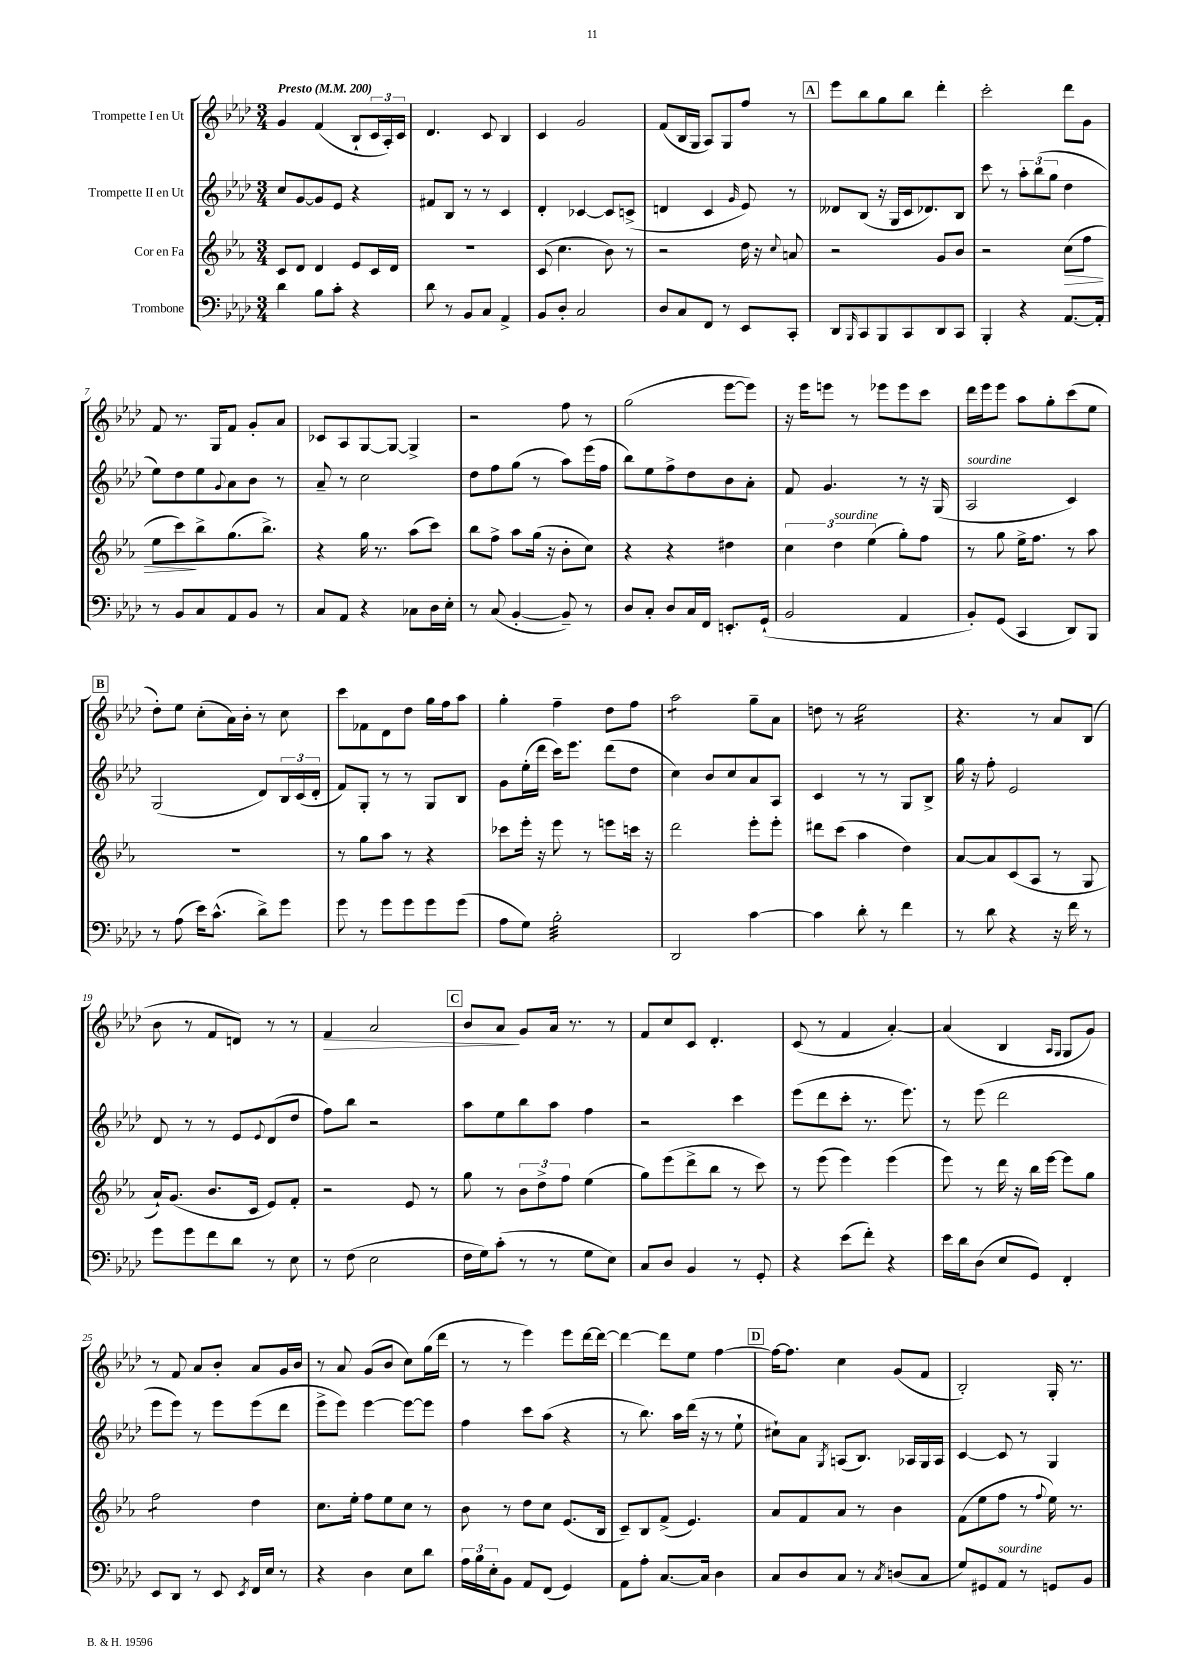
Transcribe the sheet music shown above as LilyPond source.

<<
\new StaffGroup <<
\new Staff = "s0" \with { instrumentName = "Trompette I en Ut" } {
    \clef treble \key aes \major \numericTimeSignature \time 3/4 \tempo "Presto" 4 = 200
    g'4 f'4( bes8-! \tuplet 3/2 { c'16 aes16-.) c'16 } |
    des'4. c'8 bes4 |
    c'4 g'2 |
    f'8( bes16 g16 aes8) g8 f''8 r8 |
    \mark \markup { \box "A" } ees'''8 bes''8 g''8 bes''8 des'''4-. |
    c'''2-. des'''8 g'8 |
    f'8 r8. g16 f'8 g'8-. aes'8 |
    ces'8 aes8 g8~ g8~ g4-> |
    r2 f''8 r8 |
    g''2( ees'''8~ ees'''8) |
    r16 ees'''16 e'''8 r8 ees'''8 ees'''8 c'''8 |
    des'''16 ees'''16 ees'''8 aes''8 g''8-. c'''8( ees''8 |
    \mark \markup { \box "B" } des''8-.) ees''8 c''8-.( aes'16) bes'16-. r8 c''8 |
    c'''8 fes'8 des'8 des''8 g''16 f''16 aes''8 |
    g''4-. f''4-- des''8 f''8 |
    aes''2:8 g''8-- aes'8 |
    d''8 r8 ees''2:16 |
    r4. r8 aes'8 bes8( |
    bes'8 r8 f'8 d'8) r8 r8 |
    f'4\> aes'2 |
    \mark \markup { \box "C" } bes'8 aes'8\! g'8 aes'16 r8. r8 |
    f'8 c''8 c'8 des'4.-. |
    c'8( r8 f'4 aes'4~-.) |
    aes'4( bes4 \grace { aes16 g16 } g8 g'8) |
    r8 f'8 aes'8 bes'8-. aes'8 g'16 bes'16 |
    r8 aes'8 g'8( bes'8 c''8) g''16( des'''16 |
    r8 r8 ees'''4) ees'''8 des'''16~ des'''16~ |
    des'''4~ des'''8 ees''8 f''4~ |
    \mark \markup { \box "D" } f''16~ f''8. c''4 g'8( f'8 |
    bes2-.) g16-. r8. \bar "|." |
}
\new Staff = "s1" \with { instrumentName = "Trompette II en Ut" } {
    \clef treble \key aes \major \numericTimeSignature \time 3/4
    c''8 g'8~ g'8 ees'8 r4 |
    fis'8 bes8 r8 r8 c'4 |
    des'4-. ces'4~ ces'8 c'8->( |
    d'4 c'4 \grace { g'16 } ees'8) r8 |
    \mark \markup { \box "A" } deses'8 bes8( r16 g16 c'16 des'8.) bes8 |
    c'''8 r8 \tuplet 3/2 { aes''8-. bes''8( g''8 } des''4 |
    ees''8) des''8 ees''8 \appoggiatura { g'8 } aes'8 bes'8 r8 |
    aes'8-- r8 c''2 |
    des''8 f''8 g''8( r8 aes''8) ees'''16( f''16 |
    bes''8) ees''8 f''8-> des''8 bes'8 aes'8-. |
    f'8 g'4. r8 r16 g16( |
    aes2^\markup { \italic "sourdine" } c'4) |
    \mark \markup { \box "B" } g2( des'8) \tuplet 3/2 { bes16 c'16( des'16-. } |
    f'8) g8-. r8 r8 g8 bes8 |
    g'8 ees''16-.( des'''16 c'''16) ees'''8. des'''8( des''8 |
    c''4) bes'8 c''8 aes'8 aes8 |
    c'4 r8 r8 g8 bes8-> |
    g''16 r16 f''8-. ees'2 |
    des'8 r8 r8 ees'8 \appoggiatura { ees'8 } des'8( des''8 |
    f''8) bes''8 r2 |
    \mark \markup { \box "C" } aes''8 ees''8 bes''8 aes''8 f''4 |
    r2 c'''4 |
    ees'''8( des'''8 c'''8-. r8. ees'''8.) |
    r8 ees'''8( des'''2 |
    ees'''8 ees'''8) r8 ees'''8 ees'''8( des'''8 |
    ees'''8-> ees'''8) ees'''4~ ees'''8~ ees'''8 |
    f''4 c'''8 aes''8( r4 |
    r8 bes''8.) aes''16 des'''16( r16 r8 ees''8-! |
    \mark \markup { \box "D" } cis''8-!) aes'8 \acciaccatura { g8 } a8( bes8.) aes16 g16 aes16 |
    c'4~ c'8 r8 g4 \bar "|." |
}
\new Staff = "s2" \with { instrumentName = "Cor en Fa" } {
    \clef treble \key ees \major \numericTimeSignature \time 3/4
    c'8 d'8 d'4 ees'8 c'16 d'16 |
    R2. |
    c'8( c''4. bes'8) r8 |
    r2 d''16 r16 \appoggiatura { c''8 } a'8 |
    \mark \markup { \box "A" } r2 g'8 bes'8 |
    r2 c''8\>( f''8 |
    ees''8 c'''8\!) bes''8-> g''8.( bes''8.->) |
    r4 g''16 r8. aes''8( c'''8) |
    bes''8 f''8-> aes''8 g''16( r16 bes'8-. c''8) |
    r4 r4 dis''4 |
    \tuplet 3/2 { c''4 d''4^\markup { \italic "sourdine" } ees''4( } g''8-.) f''8 |
    r8 g''8 ees''16-> f''8. r8 aes''8 |
    \mark \markup { \box "B" } R2. |
    r8 g''8 aes''8 r8 r4 |
    ces'''8 ees'''16-. r16 ees'''8 r8 e'''8 c'''16 r16 |
    d'''2 ees'''8-. ees'''8-. |
    dis'''8 c'''8( aes''4 d''4) |
    aes'8~ aes'8 c'8( aes8 r8 g8 |
    aes'16-!) g'8.( bes'8. c'16 ees'8) f'8-. |
    r2 ees'8 r8 |
    \mark \markup { \box "C" } g''8 r8 \tuplet 3/2 { bes'8 d''8-> f''8 } ees''4( |
    g''8) ees'''8( d'''8-> bes''8 r8 c'''8) |
    r8 ees'''8( ees'''4) ees'''4( |
    ees'''8) r8 d'''16 r16 bes''16 ees'''16~ ees'''8 g''8 |
    f''2:8 d''4 |
    c''8. ees''16-. f''8 ees''8 c''8 r8 |
    bes'8 r8 d''8 c''8 ees'8.( bes16 |
    c'8--) bes8 f'8->( ees'4.) |
    \mark \markup { \box "D" } aes'8 f'8 aes'8 r8 bes'4 |
    f'8( ees''8 f''8 r8 \appoggiatura { f''8 } ees''16) r8. \bar "|." |
}
\new Staff = "s3" \with { instrumentName = "Trombone" } {
    \clef bass \key aes \major \numericTimeSignature \time 3/4
    des'4 bes8 c'8-. r4 |
    des'8 r8 bes,8 c8 aes,4-> |
    bes,8 des8-. c2 |
    des8 c8 f,8 r8 ees,8 c,8-. |
    \mark \markup { \box "A" } des,8 \grace { bes,,16 } c,8 bes,,8 c,8 des,8 c,8 |
    bes,,4-. r4 aes,8.~ aes,16-. |
    r8 bes,8 c8 aes,8 bes,8 r8 |
    c8 aes,8 r4 ces8 des16 ees16-. |
    r8 c8( bes,4~-. bes,8--) r8 |
    des8 c8-. des8 c16 f,16 e,8.-. g,16-!( |
    bes,2 aes,4 |
    bes,8-.) g,8( c,4 des,8) bes,,8 |
    \mark \markup { \box "B" } r8 aes8( ees'16) c'8.-^( des'8->) g'8 |
    g'8 r8 g'8 g'8 g'8 g'8( |
    aes8 g8) bes2:32-. |
    des,2 c'4~ |
    c'4 des'8-. r8 f'4 |
    r8 des'8 r4 r16 f'16 r8 |
    g'8 g'8 f'8 des'8 r8 ees8 |
    r8 f8( ees2 |
    \mark \markup { \box "C" } f16 g16) c'8-.( r8 r8 g8 ees8) |
    c8 des8 bes,4 r8 g,8-. |
    r4 ees'8( f'8-.) r4 |
    ees'16 des'16 des8( ees8 g,8) f,4-. |
    ees,8 des,8 r8 ees,8 \acciaccatura { ees,8 } f,16 ees16 r8 |
    r4 des4 ees8 des'8 |
    \tuplet 3/2 { aes16 bes16 ees16-. } bes,8 aes,8 f,8( g,4) |
    aes,8 aes8-. c8.~ c16 des4 |
    \mark \markup { \box "D" } c8 des8 c8 r8 \acciaccatura { c8 } d8( c8 |
    g8) gis,8 aes,8^\markup { \italic "sourdine" } r8 g,8 bes,8 \bar "|." |
}
>>
>>
